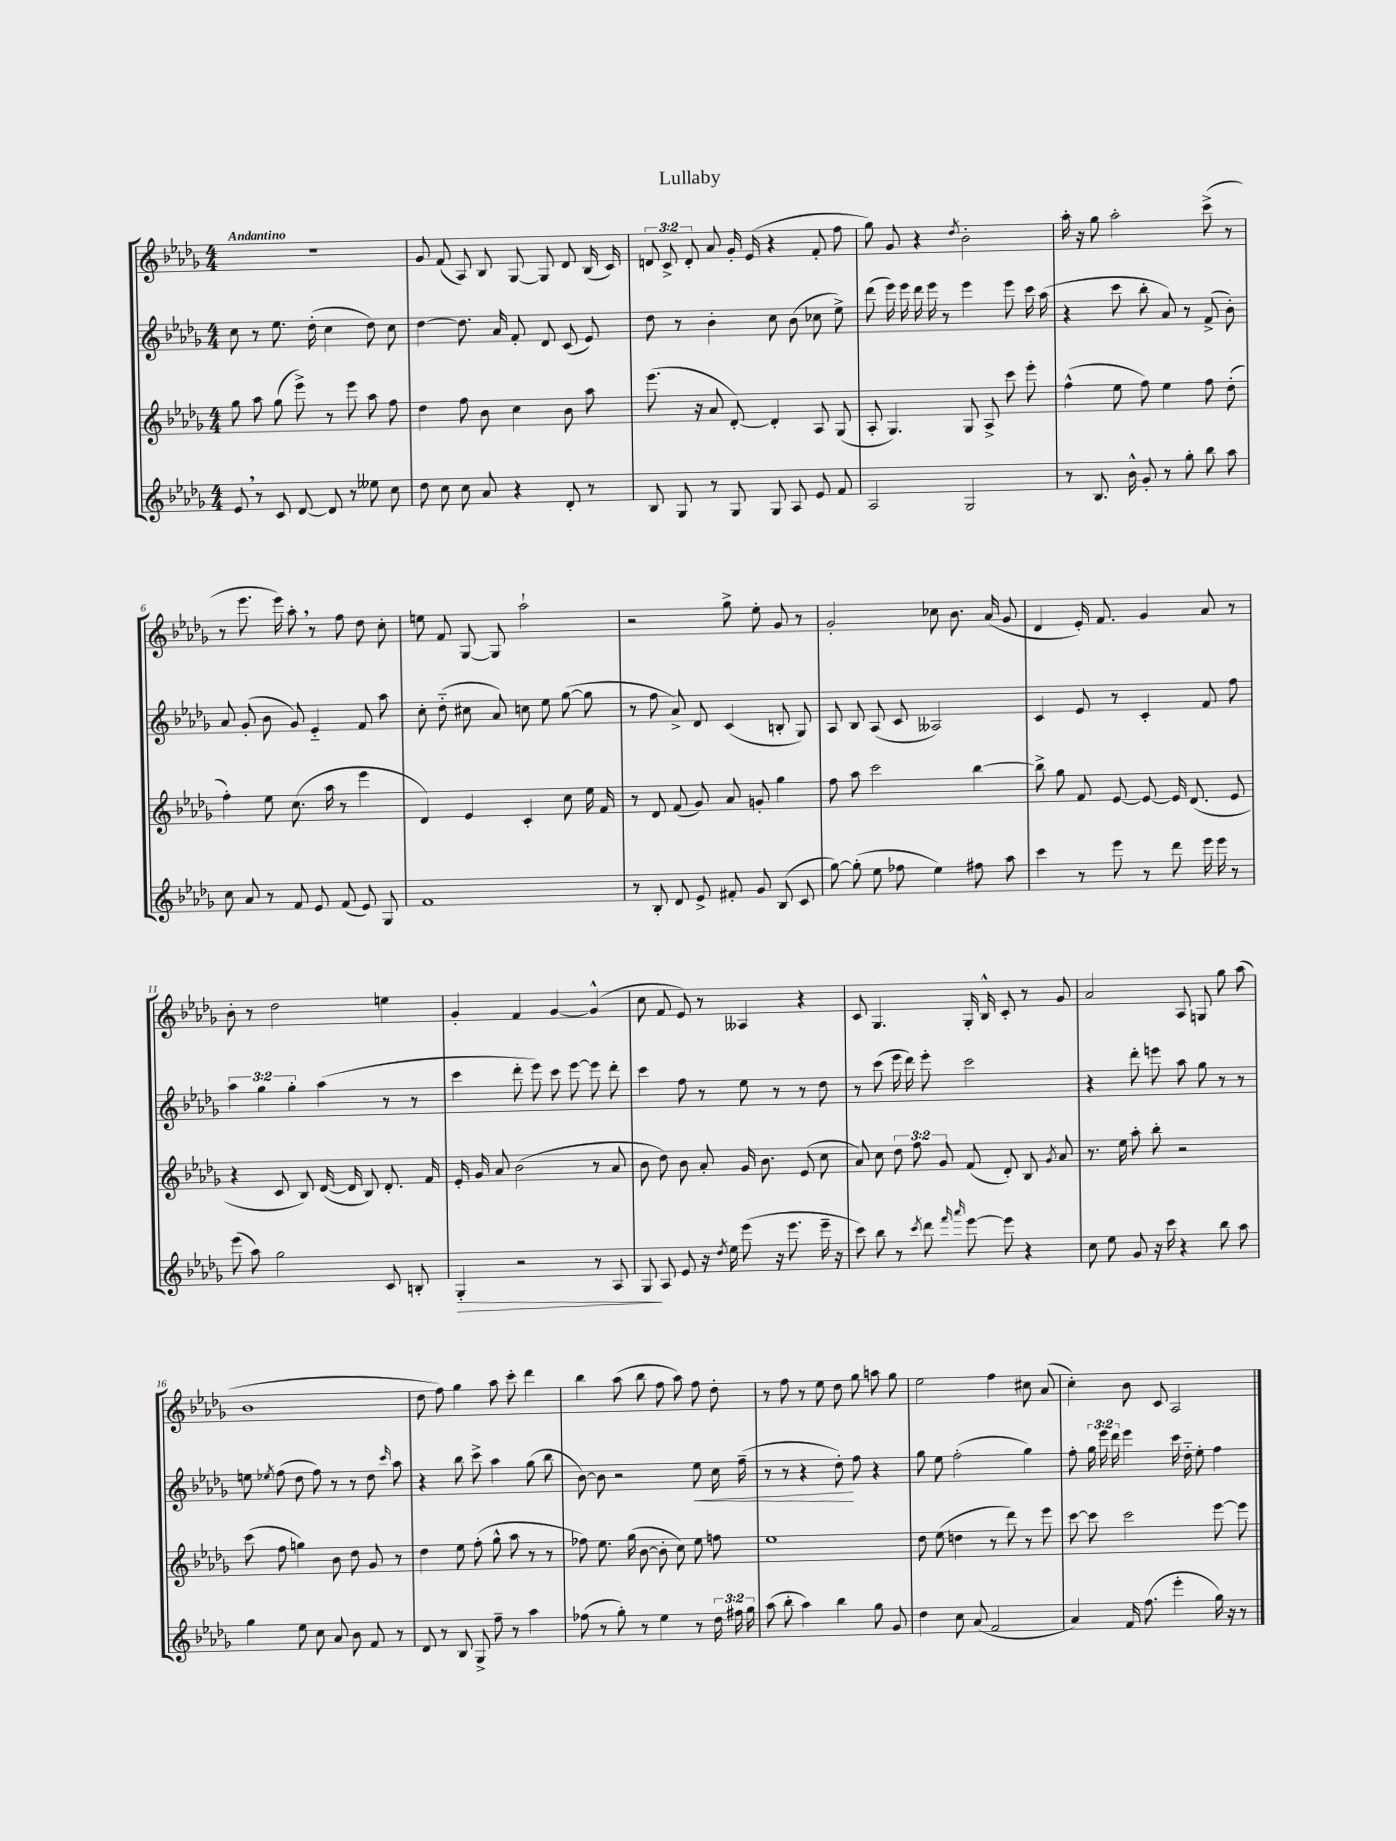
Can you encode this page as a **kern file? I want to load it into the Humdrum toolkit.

**kern	**kern	**kern	**kern
*staff4	*staff3	*staff2	*staff1
*clefG2	*clefG2	*clefG2	*clefG2
*k[b-e-a-d-g-]	*k[b-e-a-d-g-]	*k[b-e-a-d-g-]	*k[b-e-a-d-g-]
*M4/4	*M4/4	*M4/4	*M4/4
8e-	8gg-	8cc	1r
8r	8aa-	8r	.
8c	(8gg-	8.ee-	.
[8d-	8eee-^)	.	.
.	.	(16dd-'	.
8d-]	8r	4cc	.
8r	8eee-	.	.
8ee--	8aa-	8dd-)	.
8cc	8ff	8cc	.
=	=	=	=
8dd-	4dd-	[4dd-	8g-
8cc	.	.	(8f
8cc	8ff	8.dd-]	8A-)
8a-	8b-	.	8B-
.	.	16a-	.
4r	4cc	8f'	[8G-
.	.	8d-	8G-]
8d-'	8b-	(8c	8d-
8r	8aa-	8e-)	(16B-
.	.	.	16c)
=	=	=	=
8B-	(8.eee-	8dd-	12d
.	.	.	12c^
8G-	.	8r	.
.	.	.	12d'
.	16r	.	.
8r	8a-	4b-'	8a-
8G-	[8d-')	.	16g-'
.	.	.	(16e-
8G-	4d-']	8cc	4r
8A-	.	(8b-	.
8e-	8A-	8cc-	8f'
8f	(8G-	8ee-^)	8ff
=	=	=	=
2A-	8A-'	(8ddd-	8gg-)
.	4.G-)	16eee-)	8g-
.	.	16eee-	.
.	.	16ddd-	4r
.	.	16eee-	.
.	.	8r	.
.	.	.	8qdd-
2G-	8G-	4eee-	2b-'
.	8A-^	.	.
.	8ccc	8eee-	.
.	8eee-'	16ccc	.
.	.	(16aa-	.
=	=	=	=
8r	(4ff^^	4r	16aa-'
.	.	.	16r
8.B-	.	.	8gg-
.	8ee-	8ccc	2aa-'
16b-^^	.	.	.
8g-'	8ff)	8bb-'	.
8r	4ee-	8a-)	.
8gg-'	.	8r	.
8bb-	8ff	(8f^	(8ccc^
8aa-	(8dd-'	8b-')	8r
=	=	=	=
8cc	4ff')	8a-	8r
8a-	.	(8g-'	8.eee-
8r	8ee-	8b-	.
.	.	.	16eee-)
8f	(8.cc	8g-)	8aa-'
8e-	.	4e-'~	8r
.	16aa-	.	.
(8f	8r	.	8ff
8e-)	4eee-	8f	8dd-
8G-	.	8aa-	8cc'
=	=	=	=
1f	4d-)	8cc'	8ee
.	.	(8dd-'~	8f
.	4e-	8cc#	[8G-
.	.	8a-)	8G-]
.	4c'	8cc	2aa-`
.	.	8ee-	.
.	8cc	([8gg-	.
.	16ee-	8gg-]	.
.	16f	.	.
=	=	=	=
8r	8r	8r	2r
8B-'	8d-	8ff	.
8d-	(8f	8a-^)	.
8e-^	8g-)	8d-	.
8f#'	8a-	(4c	8gg-^
8g-	8g'	.	8ee-'
(8B-	4gg-	8B'	8g-
8c	.	8G-)	8r
=	=	=	=
[8gg-)	8ff	8A-	2g-'
(8gg-']	8aa-	8B-	.
8ee-	2ccc	(8A-	.
8ff-	.	8c	.
4ee-)	.	2A--)	8cc-
.	.	.	8.b-
8ff#	[4bb-	.	.
.	.	.	(16a-
8aa-	.	.	8g-
=	=	=	=
4ccc	8bb-^]	4c	4d-
.	8gg-	.	.
8r	8f	8e-	16e-')
.	.	.	8.f
8eee-	[8e-	8r	.
8r	8e-_	4c'	4g-
8ddd-	16e-]	.	.
.	(8.d-	.	.
16eee-	.	8f	8a-
16eee-	.	.	.
8r	8e-	8ff	8r
=	=	=	=
(8eee-	4r	6aa-	8b-'
8aa-)	.	.	8r
.	.	6gg-	.
2gg-	8c	.	2dd-
.	.	6gg-'	.
.	8B-)	.	.
.	([16d-	(4aa-	.
.	16d-]	.	.
.	8B-)	.	.
8c	8.d-'	8r	4ee
8B'	.	8r	.
.	16f	.	.
=	=	=	=
4G-'	16e-'	4ccc	4g-'
.	16g-	.	.
.	8a-	.	.
2r	(2b-	8ddd-'	4f
.	.	8eee-)	.
.	.	8ccc	[4g-
.	.	[8eee-	.
8r	8r	8eee-]	(4g-^^]
8A-	8a-	8ddd-'	.
=	=	=	=
8G-	8b-	4ccc	8cc
8A-	8dd-)	.	8f
8e-	8b-	8ff	8e-)
16r	8a-'	8r	8r
8qdd-	.	.	.
16ee-	.	.	.
(8eee-	16g-	8ee-	4A--
.	8.b-	.	.
16r	.	8r	.
8.eee-	.	.	.
.	(8e-	8r	4r
16eee-~	8cc	8dd-	.
16r	.	.	.
=	=	=	=
8ccc)	8a-)	8r	8c
8bb-	8cc	(8ccc	4.G-
8r	12dd-	16eee-	.
.	.	16ddd-)	.
.	12ff	.	.
8qccc	.	.	.
8ddd-	.	8eee-'	.
.	12g-	.	.
16qqfff	.	.	.
16qqaaa-	.	.	.
[8eee-	(8f	2ccc	16G-'
.	.	.	16B-^^
8eee-]	8d-')	.	8c'
4r	8B-	.	8r
.	8qg-	.	.
.	8a-	.	8g-
=	=	=	=
8cc	8.r	4r	2a-
8ee-	.	.	.
.	16ee-	.	.
8g-	8aa-'	8ddd-'	.
16r	8bb-'	8eee	.
16ccc	.	.	.
4r	2r	8aa-	8A-
.	.	8gg-	8G
8bb-	.	8r	8gg-
8aa-	.	8r	(8aa-
=	=	=	=
4gg-	(8ccc	8ee	1b-
.	.	8qee-	.
.	8ff	(8ff	.
8ee-	4gg)	8dd-	.
8cc	.	8ff)	.
8a-	8b-	8r	.
8b-	8dd-	8r	.
8f	8g-	8dd-	.
.	.	16qqccc	.
8r	8r	8aa-	.
=	=	=	=
8d-	4dd-	4r	8dd-
8r	.	.	8ff)
8B-	8ee-	8bb-	4gg-
8G-^	(8ff'	8ccc^	.
8ff~	8gg-^^	4aa-	8aa-
8r	8aa-	.	8ccc'
4aa-	8r	(8gg-	4ddd-
.	8r	8bb-	.
=	=	=	=
(8ff-	8ff-)	[8b-)	4bb-
8r	8.ee-	8b-]	.
8gg-')	.	2r	(8aa-
.	(16gg-	.	.
8r	[8b-	.	8bb-
4ee-	8b-']	.	8ff
.	8cc)	.	8aa-)
8r	8ee-	8ee-	8ff
24dd-	8ff	16cc	8dd-'
24ff#	.	.	.
.	.	(16ff~	.
24gg-	.	.	.
=	=	=	=
(8aa-	1ee-	8r	8r
8bb-'	.	8r	8ff
4aa-)	.	4r	8r
.	.	.	8ee-
4bb-	.	8dd-')	8dd-
.	.	8ff	8gg-
8gg-	.	4r	8aa
8g-	.	.	8gg-
=	=	=	=
4dd-	8dd-	8gg-	2ee-
.	(8ee-	8ee-	.
8cc	4dd	(2ff'	.
(8a-	.	.	.
2f	8r	.	4ff
.	8ddd-)	.	.
.	8r	4gg-)	8cc#
.	8eee-	.	(8a-
=	=	=	=
4a-)	[8ccc	8ff'	4cc')
.	8ccc]	24gg-	.
.	.	24eee-	.
.	.	24ddd-	.
16f	2ccc	4eee-	8b-
(8.ff	.	.	.
.	.	.	8c
4eee-'	.	16ccc	2A-
.	.	16dd-'~	.
.	.	8ee-'	.
16gg-)	[8eee-	4ff	.
16r	.	.	.
8r	8eee-]	.	.
==	==	==	==
*-	*-	*-	*-
